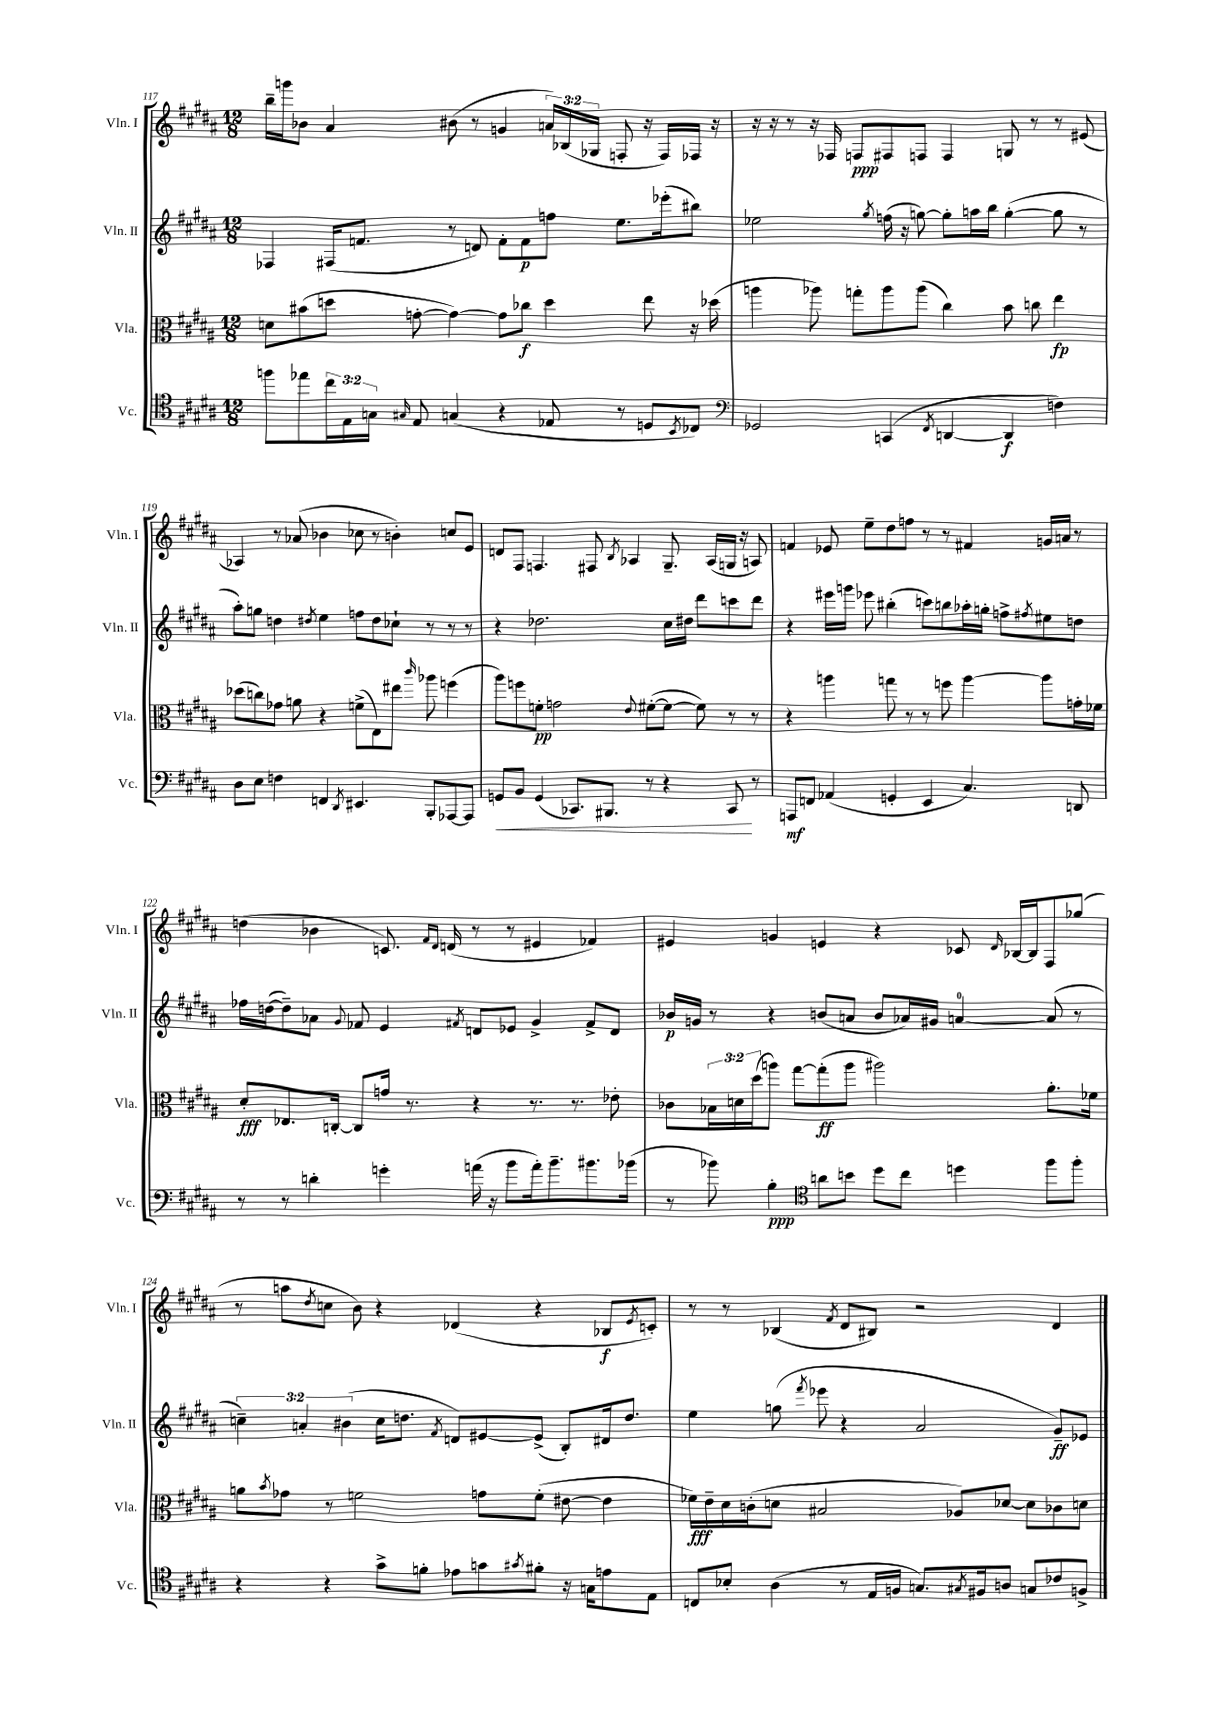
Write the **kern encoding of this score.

**kern	**kern	**kern	**kern
*staff4	*staff3	*staff2	*staff1
*clefC4	*clefC3	*clefG2	*clefG2
*k[f#c#g#d#a#]	*k[f#c#g#d#a#]	*k[f#c#g#d#a#]	*k[f#c#g#d#a#]
*M12/8	*M12/8	*M12/8	*M12/8
8ff	8d	4F-	16bb~
.	.	.	16ggg
8ee-	(8b#	.	8b-
24cc#	8dd	(16F#	4a#
24E	.	.	.
.	.	8.f	.
24G	.	.	.
16qqG#	.	.	.
8E	[8g'	.	.
(4G	4g_)	8r	(8b#
.	.	8d)	8r
4r	8g]	8f'	4g
.	8cc-	8f	.
8E-	4dd	8ff	24a)
.	.	.	(24B-
.	.	.	24G-
8r	.	8.ee	8F'
8D	8ee	.	16r
.	.	(16eee-'	16F)
8qBB	.	.	.
8C-)	16r	8bb#)	16F-
.	(16dd-	.	16r
=	=	=	=
*clefF4	*	*	*
2GG-	4aa	2ee-	16r
.	.	.	16r
.	.	.	8r
.	8aa-)	.	16r
.	.	.	16F-
.	8gg'	.	8F
.	.	8qgg#	.
(4CC	8aa-	(16ff	8F#
.	.	16r	.
.	(8aa-	[8gg)	8F
8qFF#	.	.	.
[4DD	4cc#)	8gg']	4F
.	.	16aa	.
.	.	16bb	.
4DD]	8b	([4gg'	8G
.	8cc	.	8r
4F)	4ee	8gg]	8r
.	.	8r	(8e#
=	=	=	=
8D#	(8dd-	8aa#')	4A-)
8E	8cc)	8gg	.
4F	8g-	4dd	8r
.	8a	.	(8a-
.	.	8qdd#	.
4FF	4r	4ee	4b-
8qDD#	.	.	.
4.EE#	(8f^	8ff	8cc-
.	8E)	8dd#	8r
.	8ee#	8cc-`	4b')
.	16qqccc#	.	.
8BBB'	8aa-	8r	.
[8AAA-	(4ff	8r	8cc
8AAA-]	.	8r	8e
=	=	=	=
8GG	8aa#)	4r	8d
8BB	8ff	.	8F#
(4GG	8f'	2.dd-	4.F
.	2g	.	.
8.CC-)	.	.	.
.	.	.	8F#
8.BBB#	.	.	.
.	.	.	8qB
.	.	.	4A-
.	8qqe	.	.
8r	([8f#'	.	.
4r	8f#_	16cc#	8.G#~
.	.	16dd#	.
.	8f#])	8ddd#	.
.	.	.	(16A-
8CC-	8r	8ccc	16G
.	.	.	16r
8r	8r	8ddd#	8A)
=	=	=	=
8AAA	4r	4r	4f
8FF	.	.	.
(4AA-	4aa	16eee#	8e-
.	.	16ggg	.
.	.	8eee-	8ee~
4GG'	8gg	(4bb#'	8dd#
.	8r	.	8ff
4EE	8r	8ccc)	8r
.	8ff	8bb	8r
4.C#)	[4aa	16aa-'	4f#
.	.	16gg'	.
.	.	8ff^	.
.	.	8qff#	.
.	8aa]	8ee#	16g
.	.	.	16a
8DD	16g'	8dd	8r
.	16f-	.	.
=	=	=	=
8r	8d#'	16ff-	(4dd
.	.	([16dd	.
8r	8.E-	8dd~])	.
4d'	.	8a-	4b-
.	[16C'	.	.
.	.	8qqg#	.
.	8C]	8f-	.
4g'	16g	4e	8.c)
.	8.r	.	.
.	.	.	16qqf#
.	.	.	16qqd#
.	.	.	(16d
.	.	8qf#	.
(16a	4r	8d	8r
16r	.	.	.
8b	.	8e-	8r
16a')	8.r	4g#^	4e#
8.b~	.	.	.
.	8.r	.	.
8.b#	.	8f#^	4f-)
.	8e-'	8d	.
(16b-	.	.	.
=	=	=	=
8r	8c-	16b-	4e#
.	.	16g	.
8b-)	24B-	8r	.
.	24d	.	.
.	(24dd#	.	.
4B'	8aa)	4r	4g
.	[8gg#	.	.
*clefC4	*	*	*
8a	(8gg#']	(8b	4e
8b	8aa	8a	.
8dd#	2aa#)	8b	4r
8cc#	.	16a-)	.
.	.	16g#	.
4dd	.	[4a	8c-
.	.	.	16qqd#
.	.	.	[16B-
.	.	.	16B-]
8ff#	8.a#'	(8a]	8F#
8ff#'	.	8r	(8gg-
.	16f-	.	.
=	=	=	=
4r	8a	6cc~)	8r
.	8qb	.	.
.	8g-	.	8aa
.	.	6a'	.
.	.	.	8qdd#
4r	8r	.	8cc
.	.	(6b#	.
.	2f	.	8b)
8g#^	.	16cc	4r
.	.	8.dd	.
8f'	.	.	.
.	.	8qf#	.
8e-	.	8d)	(4d-
8g	8g	[8e#	.
8qg#	.	.	.
8f#'	(8f'	(8e#^]	4r
16r	[8e#	8B')	.
16G	.	.	.
8e	4e#]	16d#	8B-
.	.	8.dd	.
.	.	.	8qe
8E	.	.	8c')
=	=	=	=
8C	16f-)	4ee	8r
.	16e~	.	.
8B-'	16d#	.	8r
.	(16c'	.	.
(4A#	8d	(8gg	(4B-
.	.	8qfff#	.
.	2B#	8eee-	.
.	.	.	8qf#
8r	.	4r	8d#
16E	.	.	8B#)
16F	.	.	.
8.G)	.	2a#	2r
.	8A-)	.	.
8qG#	.	.	.
16F#	.	.	.
8A	[8d-	.	.
8G	8d-]	.	.
8c-	8c-	8g#~)	4d#
8F^	8d	8e-	.
==	==	==	==
*-	*-	*-	*-
